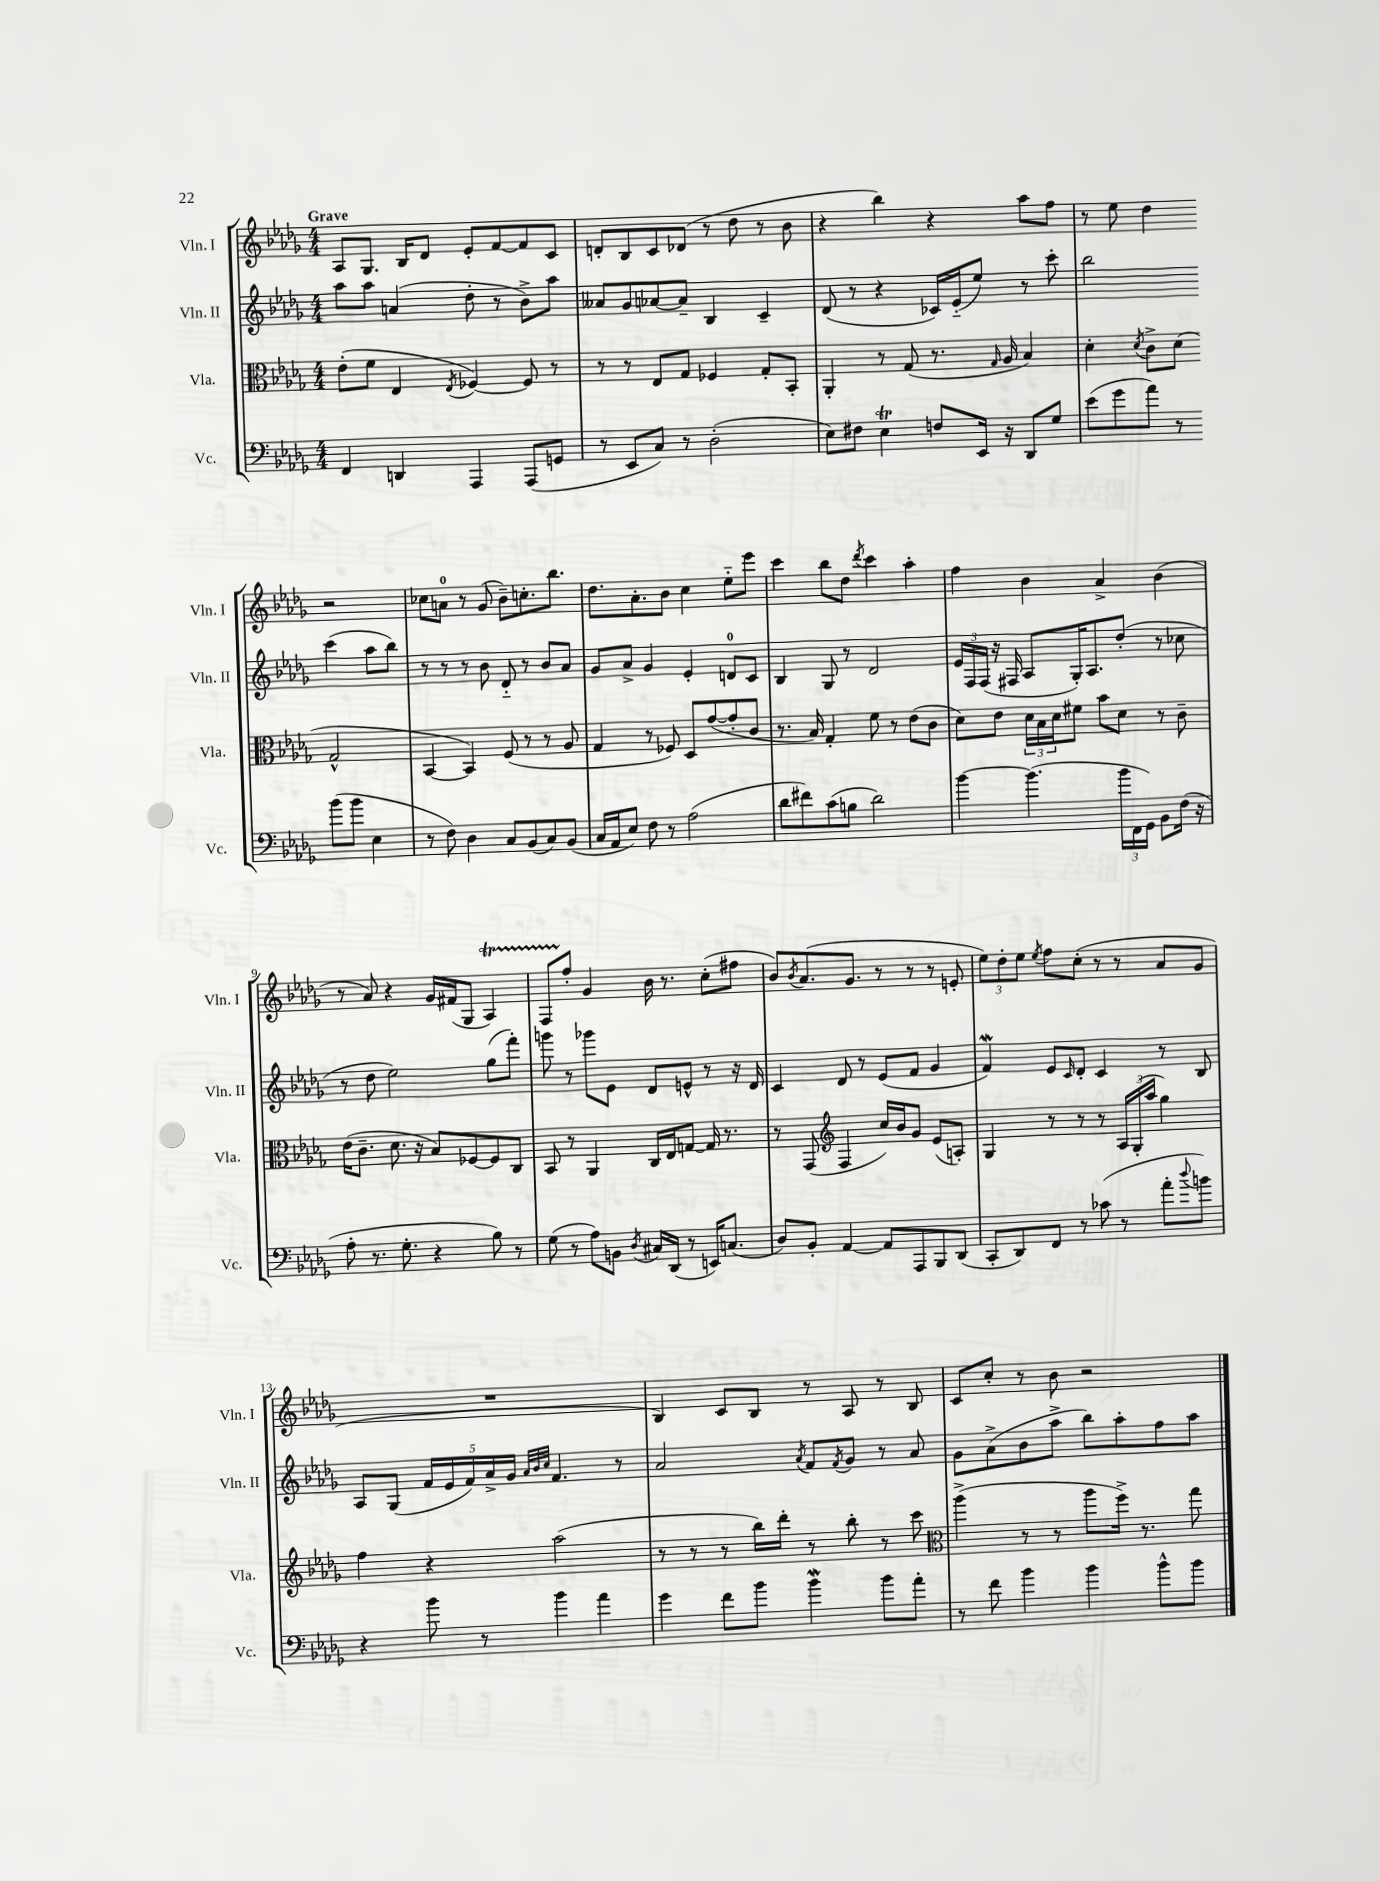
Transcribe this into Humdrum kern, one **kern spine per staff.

**kern	**kern	**kern	**kern
*part4	*part3	*part2	*part1
*staff4	*staff3	*staff2	*staff1
*I"Vc.	*I"Vla.	*I"Vln. II	*I"Vln. I
*I'Vc.	*I'Vla.	*I'Vln. II	*I'Vln. I
*clefF4	*clefC3	*clefG2	*clefG2
*k[b-e-a-d-g-]	*k[b-e-a-d-g-]	*k[b-e-a-d-g-]	*k[b-e-a-d-g-]
*M4/4	*M4/4	*M4/4	*M4/4
=1	=1	=1	=1
!	!	!	!LO:TX:a:B:t=Grave
4FF/	(8e-'\L	8aa-\L	8A-/L
.	8f\J	8aa-\J	8.G-/J
4DDn/	4E-/	(4an/	.
.	.	.	16B-/KL
.	.	.	8d-/J
.	8qE-/	.	.
4AAA-/	[4F-X/)	8dd-'\	8e-'/L
.	.	8r	[8f/
(8AAA-/L	8F-/]	8b-^\L)	8f/]
8GGn/J	8r	8aa-\J	8c/J
=2	=2	=2	=2
8r	8r	8a--X/L	8dn'/L
8EE-/L	8r	8g-/	8B-/
8C/J)	8E-/L	[8a-X/	8c/
8r	8G-/J	8a-~/J]	(8d-X/J
(2D-'\	4F-X/	4B-/	8r
.	.	.	8dd-\
.	8G-'/L	4c~/	8r
.	8BB-'/J	.	8b-\
=3	=3	=3	=3
8E-\L)	4AA-'/	(8d-/	4r
8F#X\J	.	8r	.
4E-T\	8r	4r	4bb-\)
.	(8G-/	.	.
8Fn/L	8.r	16c-X/LL)	4r
.	.	(16e-/J	.
16EE-/Jk	.	8ee-/J)	.
.	16qqG-/	.	.
16r	16A-/	.	.
8DD-/L	4B-/)	8r	8aa-\L
8G-/J	.	8ccc'\	8ff\J
=4	=4	=4	=4
(8e-\L	4d-'\	2bb-\	8r
8g-\	.	.	8ee-\
.	8qd-/	.	.
8a-\J)	8c^\L	.	4dd-\
8r	(8d-\J	.	.
(8b-\L	2G-^^/	(4ccc\	2r
8b-\J	.	.	.
4E-\	.	8aa-\L	.
.	.	8bb-\J)	.
!!LO:LB:g=z
=5	=5	=5	=5
8r	[4BB-/	8r	8cc-X\L
8F\)	.	8r	8an\J
4D-\	4BB-/])	8r	8r
.	.	8b-\	(8g-/
8C/L	(8F/	8d-/	8b-~\L)
(8BB-/	8r	8r	8.ccn'\
8C/)	8r	8b-/L	.
.	.	.	8.bb-\J
(8BB-/J	8A-/	8a-/J	.
=6	=6	=6	=6
16C/LL	4G-/	8g-/L	8.dd-\L
16AA-/J	.	.	.
8E-/J)	.	8a-^/J	.
.	.	.	8.a-'\
8F\	8r	4g-/	.
8r	8F-X/)	.	8b-\J
(2A-\	8D-/L	4e-'/	4cc\
.	([8g-/	.	.
.	8g-'/]	8dn/L	8ee-\L
.	8c/J	8c/J	8eee-\J
=7	=7	=7	=7
8d-\L	8.r	4B-/	4ccc\
8f#X\)	.	.	.
.	16B-/)	.	.
(8c\	4G-'/	8G-/	8bb-\L
8Bn\J	.	8r	8dd-\J
.	.	.	8qddd-/
2d-\)	8f\	2d-/	4ccc\
.	8r	.	.
.	(8e-\L	.	4aa-'\
.	8c\J	.	.
=8	=8	=8	=8
[4b-\	8d-\L)	24e-/LL	4ff\
.	.	24F/	.
.	.	(24F/JJ	.
.	8e-\J	16r	.
.	.	16F#X/	.
(4.b-\]	24d-\LL	8A-/L	4b-\
.	24B-\	.	.
.	24d-\J	.	.
.	8f#X\J	16G-'/K)	.
.	.	8.A-/	.
.	8b-\L	.	4a-^/
24b-\LL	8d-\J	(8dd-'/J	.
24FF\	.	.	.
24GG-\JJ)	.	.	.
8BB-\L	8r	8r	(4b-\
(16F\Jk	8c~\	8cc-X\	.
16r	.	.	.
!!LO:LB:g=z
=9	=9	=9	=9
8A-'\	(16e-\KL	8r	8r
.	8.c~\J	.	.
8.r	.	8dd-\	8a-/)
.	8.d-\	2ee-\)	4r
8.G-'\	.	.	.
.	16r	.	.
4r	8B-/L)	.	16g-/LL
.	.	.	(16f#X/J
.	[8F-X/	.	8G-/J
8B-\)	8F-/]	(8gg-\L	4A-T/)
8r	8C/J	8fff'\J)	.
=10	=10	=10	=10
(8G-\	8BB-/	8gggn\	8FTTT/L
8r	8r	8r	8ff'/J
8A-\L)	4AA-/	8ggg-X\L	4g-/
8BBn\J	.	8e-\J	.
8qD-/	.	.	.
16C#X/LL	16C/LL	8d-/L	16b-\
(16DD-/JJ	16E-/J	.	8.r
8r	[8Gn/J	8en^^/J	.
16EEn/KL)	16G/]	8r	(8cc'\L
(8.Cn/J	8.r	.	.
.	.	16r	8ff#X\J
.	.	16d-/	.
=11	=11	=11	=11
8D-/L)	8r	4c/	8b-/L)
.	.	.	8qb-/
8BB-'/J	(8GG-/	.	(8.a-/
*	*clefG2	*	*
[4AA-/	4F/	8d-/	.
.	.	.	8.g-/J
.	.	8r	.
8AA-/L]	16cc/LL)	(8e-/L	8r
.	16b-/J	.	.
8AAA-/	8g-/J	8f/J	8r
8BBB-/	(8e-/L	4g-/	8r
(8DD-/J	8An'/J)	.	8en'/
=12	=12	=12	=12
8CC'/L	4G-/	4fW/)	12ee-\L)
.	.	.	12dd-'\
8DD-/)	.	.	.
.	.	.	12ee-\J
.	.	.	8qee-/
8FF/J	8r	8e-/L	8ff\L
.	.	16qqc/	.
8r	8r	8d-'/J	(8cc'\J
(8c-X\	8r	4c/	8r
8r	24A-/LL	.	8r
.	(24G-'/	.	.
.	24aa-/JJ	.	.
8a-'\L	4gg-\)	8r	8a-/L
8qqdd-/	.	.	.
8bn\J)	.	8B-/	8g-/J
!!LO:LB:g=z
=13	=13	=13	=13
4r	4ff\	8A-/L	1r
.	.	(8G-/J	.
8b-\	4r	20f/LL	.
.	.	20e-/	.
.	.	20f/)	.
8r	.	.	.
.	.	20a-^/	.
.	.	20g-/JJ	.
.	.	32qqa-/LLL	.
.	.	32qqb-/	.
.	.	32qqcc/JJJ	.
4b-\	(2aa-\	4.f/	.
4a-\	.	.	.
.	.	8r	.
=14	=14	=14	=14
4g-\	8r	2a-/	4B-/)
.	8r	.	.
8f\L	8r	.	8c/L
8b-\J	16bb-\LL)	.	8B-/J
.	16ddd-'\JJ	.	.
.	.	8qa-/	.
4b-W\	8r	8f/L	8r
.	.	8qf/	.
.	8bb-'\	8g-/J	8A-/
8b-\L	8r	8r	8r
8a-'\J	8ccc\	8a-/	8B-/
=15	=15	=15	=15
*	*clefC3	*	*
8r	(4aa-^\	8g-\L	8c/L
8f\	.	(8a-^\	8cc'/J
4b-\	8r	8b-\	8r
.	8r	8aa-^\J	8b-\
4b-\	8aa-\L	8bb-\L)	2r
.	16ff^\Jk)	8aa-'\	.
.	8.r	.	.
8b-^^\L	.	8ff\	.
8b-\J	8gg-\	8aa-\J	.
==	==	==	==
*-	*-	*-	*-
